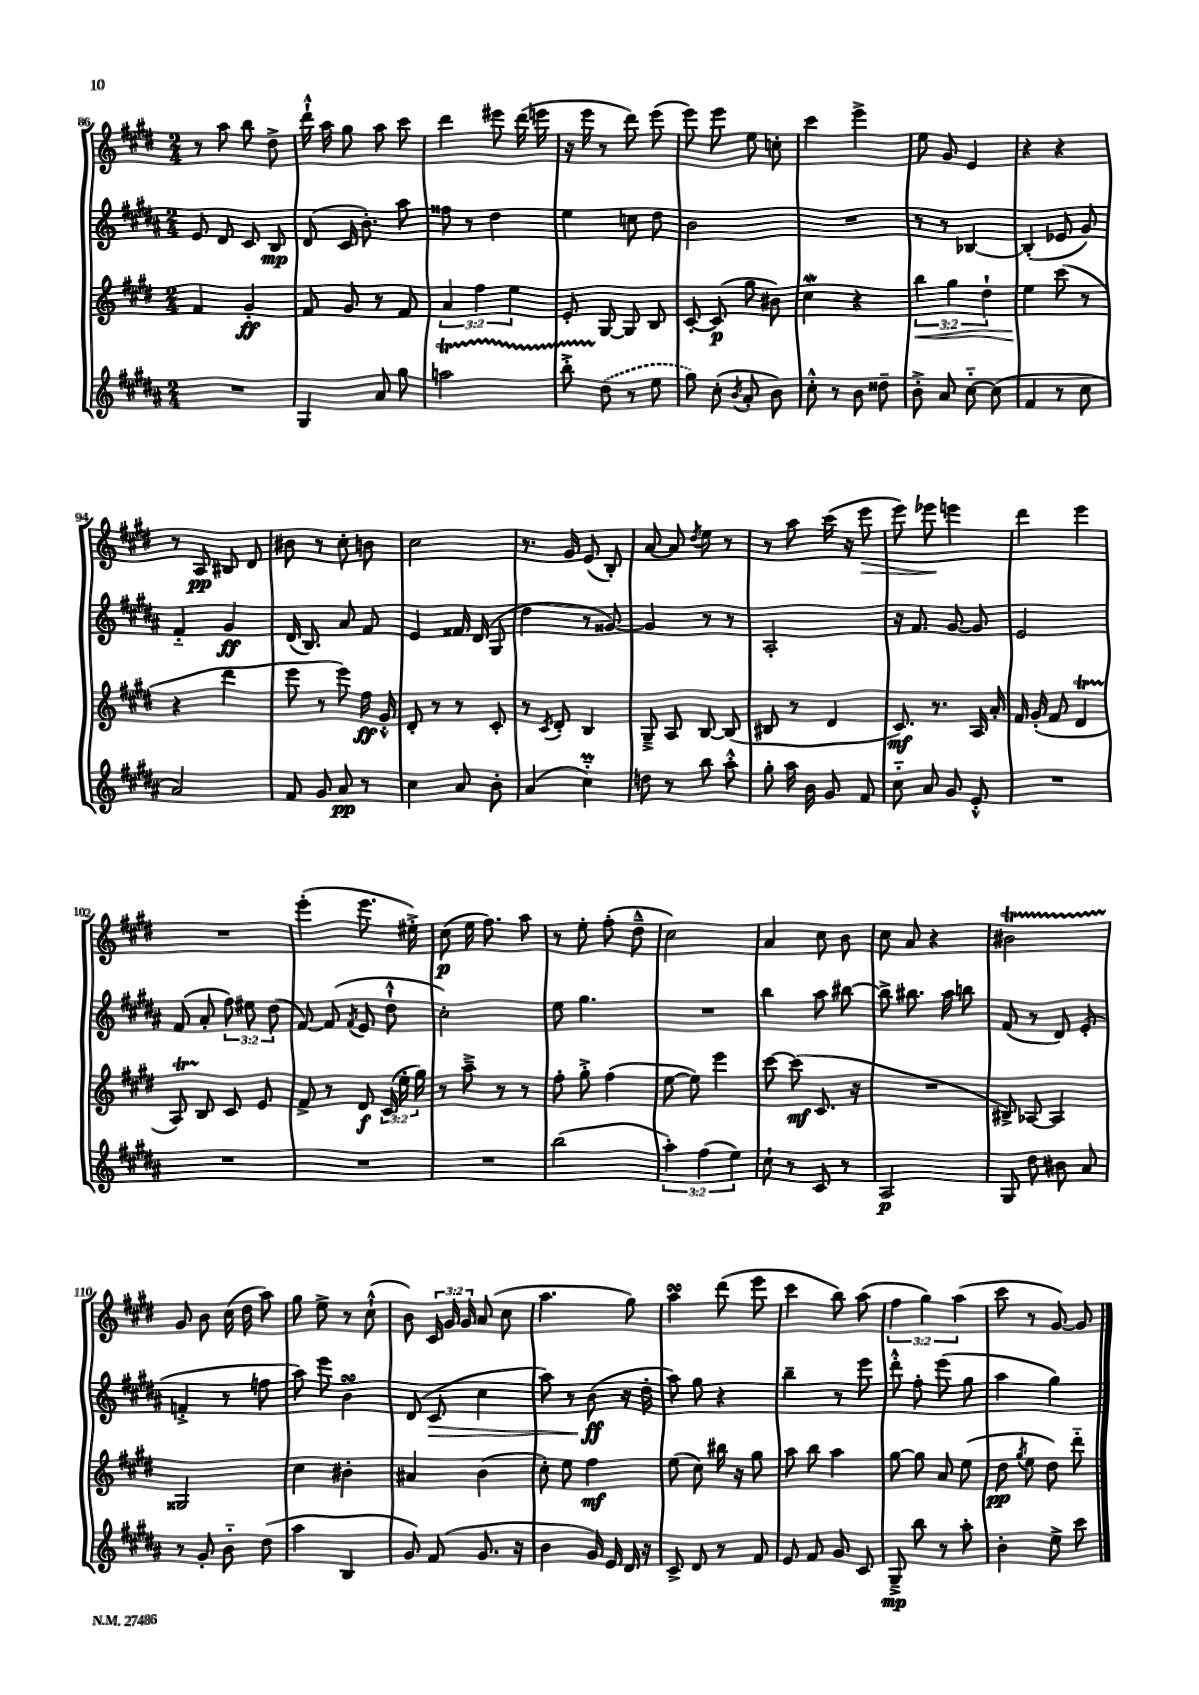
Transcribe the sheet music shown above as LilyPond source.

<<
\new StaffGroup <<
\new Staff = "s0" {
    \clef treble \key e \major \numericTimeSignature \time 2/4 \override Staff.TupletNumber.text = #tuplet-number::calc-fraction-text
    \autoBeamOff r8 a''8 b''8 dis''8-> |
    dis'''16-!-^ a''16 gis''8 a''8 cis'''8 |
    dis'''4 eis'''8 dis'''16( e'''16 |
    r16 e'''16 r8 dis'''8) e'''8( |
    e'''8) e'''8 e''8 c''8-. |
    cis'''4 e'''4-> |
    e''8 gis'8 e'4 |
    r4 r4 |
    r8 a8\pp bis8 dis'8 |
    bis'8 r8 cis''8-. b'8 |
    cis''2 |
    r8. gis'16 e'8( b8-.) |
    a'8~ a'8 \acciaccatura { dis''8 } e''8 r8 |
    r8 a''8 cis'''16( r16 e'''8\> |
    e'''8) ees'''8\! e'''4 |
    dis'''4 e'''4 |
    R2 |
    e'''4-.( e'''8. eis''16-.->) |
    cis''8\p( e''16 fis''8.) a''8 |
    r8 e''8-. fis''8-.( dis''8---^ |
    cis''2) |
    a'4 cis''8 b'8 |
    cis''8 a'8 r4 |
    bis'2\startTrillSpan |
    gis'8\stopTrillSpan b'8 cis''16( dis''16 a''8) |
    gis''8 e''8-> r8 cis''8-!-^( |
    b'8) \tuplet 3/2 { cis'16 gis'16 gis'16 } a'8( cis''8 |
    a''4. gis''8) |
    a''4\turn dis'''8( e'''8 |
    cis'''4 b''8) a''8( |
    \tuplet 3/2 { fis''4 gis''4) a''4( } |
    cis'''8 r8 gis'8~) gis'8 \bar "|." |
}
\new Staff = "s1" {
    \clef treble \key b \major \numericTimeSignature \time 2/4 \override Staff.TupletNumber.text = #tuplet-number::calc-fraction-text
    \autoBeamOff e'8 dis'8 cis'8 b8\mp |
    dis'8( cis'16 b'8.-.) ais''8 |
    fisis''8 r8 dis''4 |
    e''4 c''8 dis''8 |
    b'2 |
    R2 |
    r8 r8 bes4~ |
    bes4-.( ees'8 gis'8) |
    fis'4-_ gis'4\ff |
    dis'16( b8.) ais'8 fis'8 |
    e'4 fisis'16 dis'16( gis8 |
    dis''4 r8 gisis'8~) |
    gisis'4 r8 r8 |
    ais2-. |
    r16 fis'8. gis'8~ gis'8 |
    e'2 |
    fis'8( ais'8-. \tuplet 3/2 { fis''8) eis''8 dis''8( } |
    fis'8~) fis'8( \acciaccatura { fis'8 } e'8 dis''8-!-^ |
    cis''2-.) |
    e''8 gis''4. |
    R2 |
    b''4 ais''8 bis''8~ |
    bis''8-> bis''8. ais''16 b''8 |
    fis'8( r8 dis'8) e'8-.( |
    f'4-.-> r8 f''8 |
    ais''8) e'''8 b'4\turn |
    dis'8( cis'8\> cis''4 |
    ais''8) r8 b'8\ff\!( r16 dis''16-. |
    ais''8) gis''8 r4 |
    b''4-- r8 e'''8 |
    dis'''8-.-^ fis''8-. e'''8( gis''8 |
    ais''4 gis''4) \bar "|." |
}
\new Staff = "s2" {
    \clef treble \key e \major \numericTimeSignature \time 2/4 \override Staff.TupletNumber.text = #tuplet-number::calc-fraction-text
    \autoBeamOff fis'4 gis'4-.\ff |
    fis'8 gis'8 r8 fis'8 |
    \tuplet 3/2 { a'4 fis''4 e''4 } |
    e'8-. gis8~ gis8 b8 |
    cis'8~-. cis'8\p( gis''8 bis'8) |
    cis''4\mordent r4 |
    \tuplet 3/2 { b''4\< gis''4 dis''4-! } |
    e''4\! cis'''8( r8 |
    r4 dis'''4 |
    e'''8 r8 e'''8) fis''16\ff gis'16-.-^ |
    dis'8-. r8 r8 cis'8-. |
    r8 \acciaccatura { cis'8 } dis'8-. b4 |
    gis8---> a8 b8~ b8( |
    bis8 r8 dis'4 |
    cis'8.\mf) r8. a16 a'16-. |
    fis'16 gis'16-.( fis'8 dis'4\startTrillSpan |
    a8) b8\stopTrillSpan cis'8 e'8 |
    fis'8-> r8 dis'8\f \tuplet 3/2 { cis'16( e''16-. gis''16) } |
    r8 a''8---> r8 r8 |
    fis''8-. gis''8-.-> fis''4( |
    e''8~ e''8) e'''4 |
    cis'''8~ cis'''8\mf( cis'8. r16 |
    R2 |
    bis8->) aes8~ aes4 |
    gisis2 |
    cis''4 bis'4-. |
    ais'4 b'4( |
    cis''8-.) e''8 fis''4\mf |
    e''8( cis''8) bis''16 r16 gis''8 |
    a''8 b''8 a''4 |
    gis''8~ gis''8 a'8 e''8( |
    dis''8\pp \acciaccatura { gis''8 } e''8 dis''8) dis'''8-_ \bar "|." |
}
\new Staff = "s3" {
    \clef treble \key b \major \numericTimeSignature \time 2/4 \override Staff.TupletNumber.text = #tuplet-number::calc-fraction-text
    \autoBeamOff R2 |
    gis4 ais'8 gis''8 |
    a''2\startTrillSpan |
    b''8-.-> \once \slurDashed dis''8\stopTrillSpan( r8 e''8 |
    gis''8) cis''8-.( \acciaccatura { b'8 } ais'8-. b'8) |
    cis''8-.-^ r8 b'8 disis''8-- |
    b'8-.-> ais'8 cis''8~-_ cis''8( |
    fis'4 r8 cis''8 |
    ais'2) |
    fis'8 gis'8 ais'8\pp r8 |
    cis''4 ais'8 b'8-. |
    ais'4( cis''4-_\prall) |
    d''8 r8 b''8 ais''8-.-^ |
    gis''8-. ais''16 b'16 gis'8 fis'8 |
    cis''8-_ ais'8 gis'8 e'8-.-^ |
    R2 |
    R2 |
    R2 |
    R2 |
    b''2( |
    \tuplet 3/2 { ais''4-.) fis''4( e''4) } |
    cis''8-! r8 cis'8 r8 |
    ais2\p |
    gis8 dis''8 bis'8 ais'8 |
    r8 gis'8-. b'8-_ dis''8( |
    ais''4 b4 |
    gis'8) fis'8( gis'8. r16 |
    b'4 gis'16) e'16 dis'16 r16 |
    cis'8-> dis'8 r8 fis'8 |
    e'8 fis'8 gis'8 cis'8 |
    gis8--->\mp b''8 r8 ais''8-. |
    b'4-. e''8-> cis'''8 \bar "|." |
}
>>
>>
\layout { \context { \Score currentBarNumber = #86 } }
